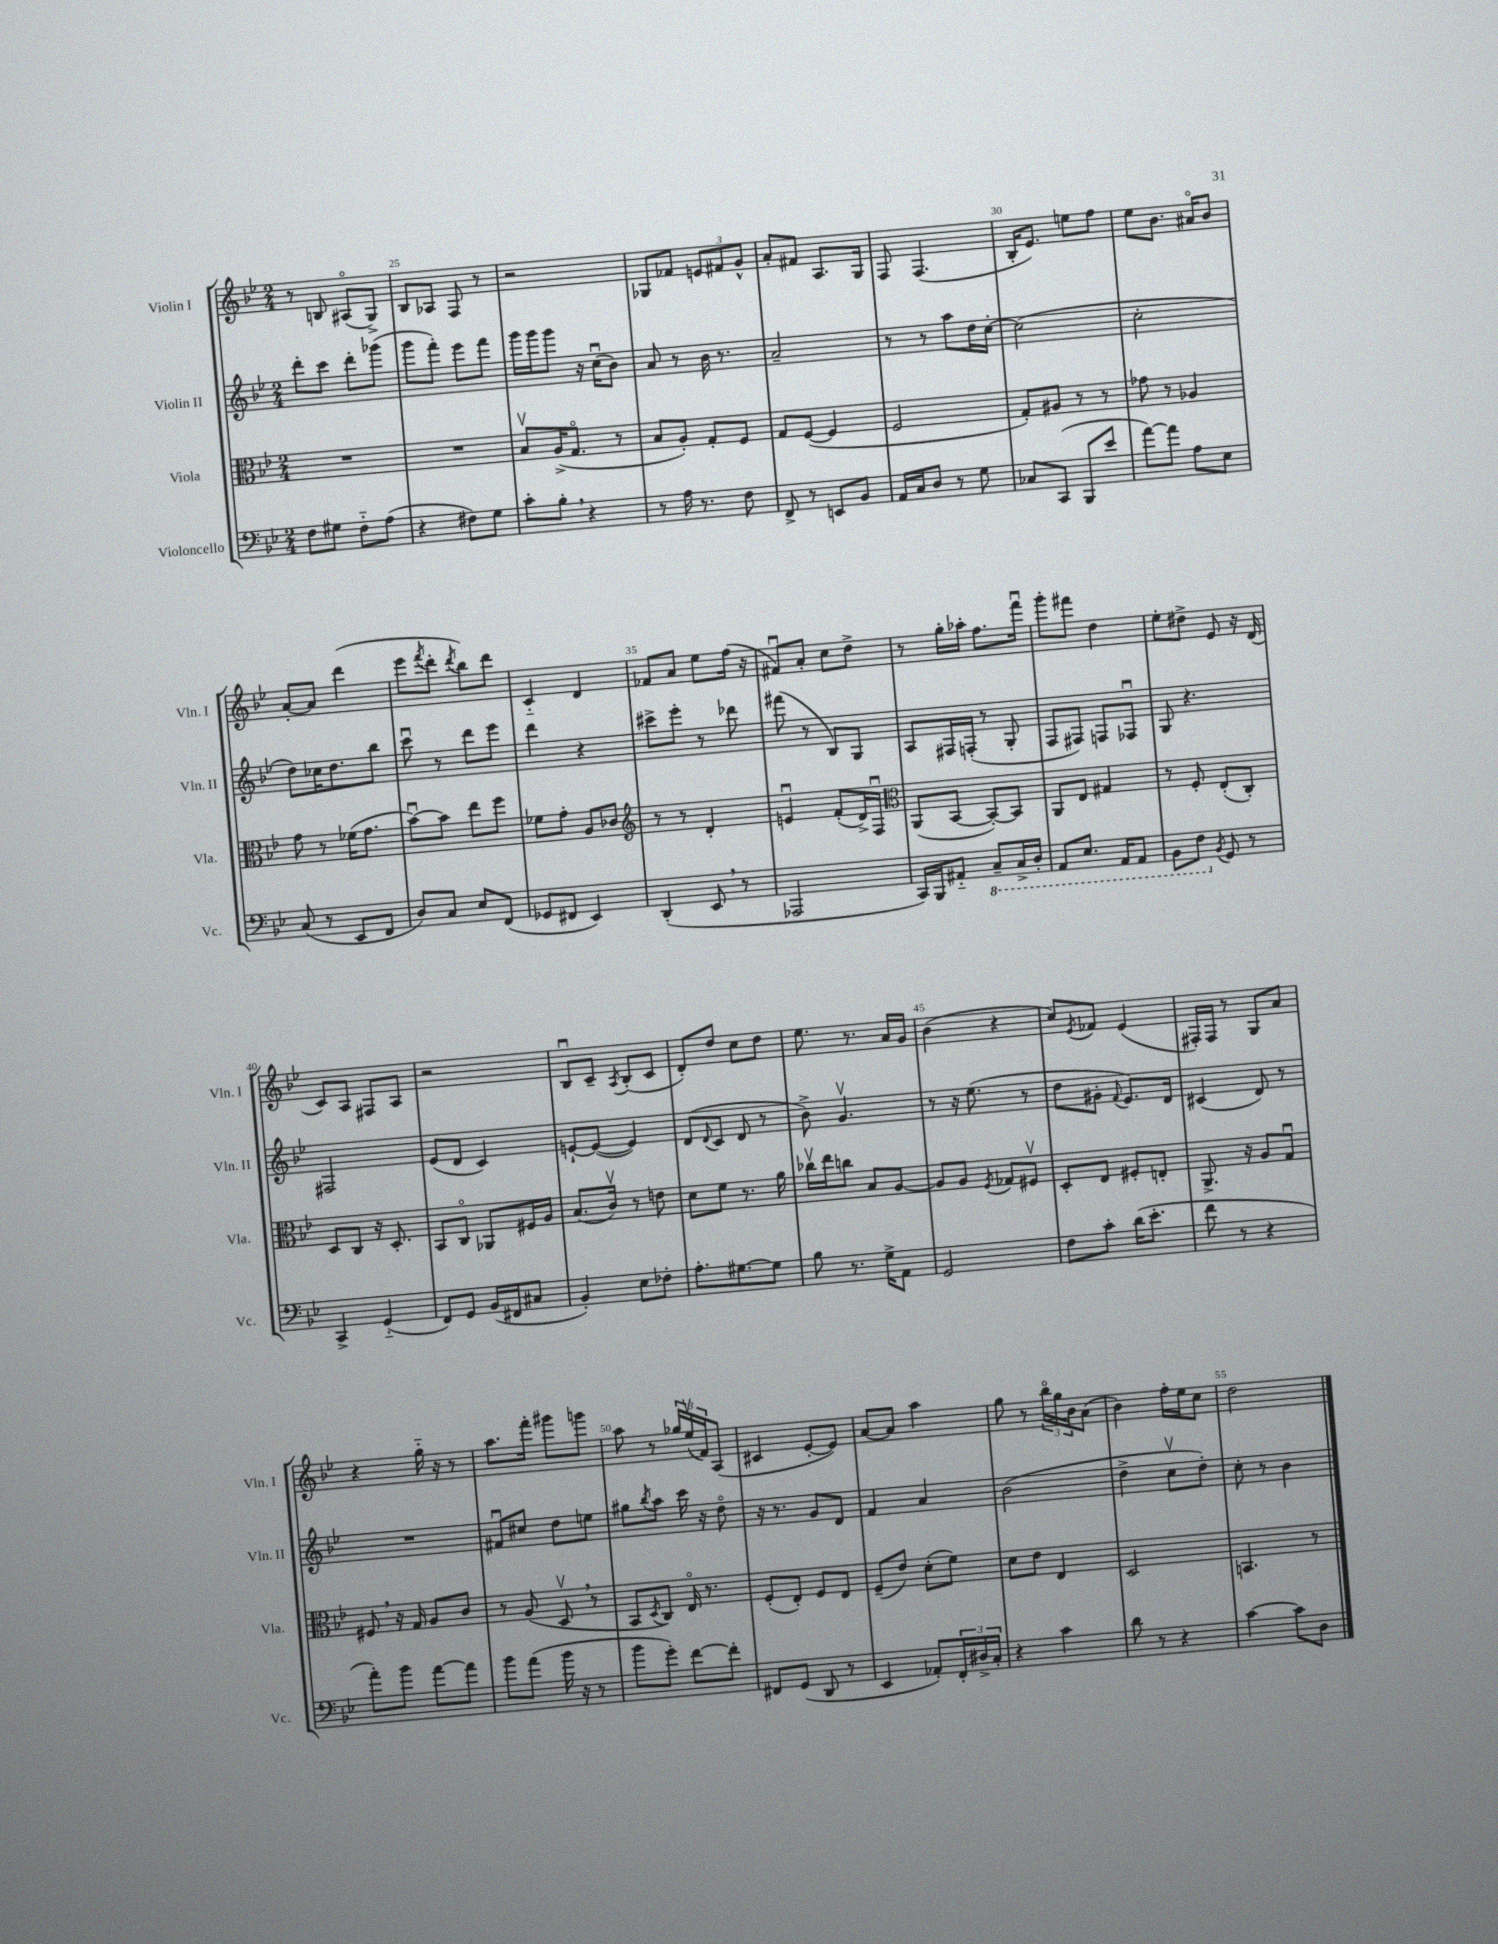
<<
\new StaffGroup <<
\new Staff = "s0" \with { instrumentName = "Violin I" shortInstrumentName = "Vln. I" } {
    \clef treble \key bes \major \numericTimeSignature \time 2/4
    r8 b8 ais8\flageolet( g8->) |
    bes8 aes8 f8 r8 |
    r2 |
    ges8 fes'8 \tuplet 3/2 { e'8 fis'8 g'8-^ } |
    a'8-. fis'8 a8. g16 |
    f8 f4.( |
    bes16-. ees'8.) e''8 f''8 |
    ees''8 bes'8. ais'16\flageolet bes'8 |
    a'8~-. a'8 d'''4( |
    ees'''8 \acciaccatura { f'''8 } d'''8-. \acciaccatura { d'''8 } bes''8) d'''8 |
    c'4-_ d'4 |
    fes'8 a'8 ees''8 f''16( r16 |
    fis'8\downbow) a'8-. c''8 d''8-> |
    r8 g''16-. aes''16-. f''8. f'''16\downbow |
    g'''8-. fis'''8 d''4 |
    ees''8-. dis''8-> ees'8 r16 d'16( |
    c'8) a8 fis8 a8 |
    r2 |
    bes8\downbow c'8-- \acciaccatura { a8 } bes8-.( c'8 |
    d'8-.) d''8 c''8 d''8 |
    ees''8. r8. a'16 g'16 |
    bes'4( r4 |
    c''8) \acciaccatura { ees'8 } fes'8 ees'4( |
    fis16-.) fis16 r8 g8 a'8 |
    r4 g''16-_ r16 r8 |
    a''8. f'''16-. gis'''8 g'''8 |
    a''8 r8 \tuplet 3/2 { ges''16 ees''16\upbow( f'16) } a8( |
    cis'4 ees'8~-. ees'8) |
    a'8~ a'8 a''4 |
    g''8 r8 \tuplet 3/2 { bes''16\flageolet g''16 bes'16 } a'8( |
    bes'4) f''16-. ees''16 c''8 |
    d''2 \bar "|." |
}
\new Staff = "s1" \with { instrumentName = "Violin II" shortInstrumentName = "Vln. II" } {
    \clef treble \key bes \major \numericTimeSignature \time 2/4
    d'''8-. c'''8 d'''8-. ges'''8( |
    g'''8 f'''8-.) ees'''8 f'''8 |
    g'''16 g'''16 g'''8 r16 c''16\downbow( bes'8) |
    a'8 r8 bes'16 r8. |
    a'2-- |
    r8 r8 a''8 d''16 c''16~-. |
    c''2( |
    c''2-. |
    d''8) ces''16 d''8. bes''8 |
    c'''8\downbow r8 d'''8 ees'''8 |
    d'''4 r4 |
    cis'''8-> ees'''8-. r8 des'''8 |
    fis'''8( r8 bes8) g8 |
    a8 fis16 f16-.( r8 g8-. |
    f8 fis8) f8 fes8\downbow |
    g8 r4. |
    fis2 |
    ees'8( d'8 c'4) |
    e'8~-! e'8~( e'4) |
    d'8( \appoggiatura { d'8 } c'8 d'8 r8 |
    bes'8->) g'4.\upbow |
    r8 r16 ees''8.( r8 |
    d''8 gis'8-. \appoggiatura { f'8 } ees'8.) d'16 |
    cis'4( d'8) r8 |
    R2 |
    fis'8\downbow cis''8 d''8 e''8 |
    gis''8 \acciaccatura { bes''8 } a''8 c'''16 r16 d''8\flageolet |
    r16 r8. g'8 d'8 |
    f'4 a'4 |
    bes'2( |
    d''4-> c''8\upbow d''8-.) |
    c''8-. r8 bes'4 \bar "|." |
}
\new Staff = "s2" \with { instrumentName = "Viola" shortInstrumentName = "Vla." } {
    \clef alto \key bes \major \numericTimeSignature \time 2/4
    R2 |
    R2 |
    bes8\upbow a16->( g8.\flageolet r8 |
    bes8 a8-.) g8-. f8 |
    g8 f8~( f4 |
    f2 |
    g8-.) ais8 r8 r8 |
    ges'8 r8 aes4 |
    g'8 r8 fes'16( g'8. |
    bes'8~\downbow) bes'8 ees''8 f''8 |
    fes'8 g'8-. a8 ces'8 |
    \clef treble r8 r8 d'4-. |
    e'4\downbow f'8-.( d'16->) f16\downbow |
    \clef alto a,8( bes,8~ bes,8~-.) bes,8 |
    a,8 ees8 gis4 |
    r8 f8-. ees8-.( c8-.) |
    d8 c8 r16 d8.-. |
    bes,8 c8\flageolet aes,8 fis16 a16 |
    bes8.( c'16\upbow) r8 e'8 |
    d'8 f'8 r8. a'16 |
    ces''16\upbow ees''16 c''8 bes8 a8~ |
    a8 a8 \acciaccatura { f8 } ges8 fis8\upbow |
    d8-. ees8 fis8-. e8-. |
    a,8.-> r16 a8 g8\downbow |
    fis8 \breathe r16 g16 a8 c'8 |
    r8 a8( d8\upbow \breathe r8 |
    bes,8 \acciaccatura { d8 } c8) ees16\flageolet r8. |
    f8-.( ees8-.) f8 ees8 |
    f8--( ees'8) d'8-.( f'8) |
    d'8 ees'8 ees4 |
    d2 |
    b,4. r8 \bar "|." |
}
\new Staff = "s3" \with { instrumentName = "Violoncello" shortInstrumentName = "Vc." } {
    \clef bass \key bes \major \numericTimeSignature \time 2/4
    f8 gis8 f8-_ a8( |
    r4 fis8) g8 |
    c'8-. bes8-. \breathe r4 |
    r8 a16 r8. f8 |
    f,8-> r8 e,8 bes,8 |
    a,16 c16 d8 r8 g8 |
    ces8 c,8( bes,,8 ees'8 |
    a'8~) a'8 a8 ees8 |
    c8( r8 ees,8 f,8 |
    d8) c8 ees8 f,8( |
    ges,8 fis,8 ees,4) |
    d,4-.( ees,8 \breathe r8 |
    aes,,2 |
    c,16) bes,,16 ais,8-_ \ottava #-1 c,8-- c,16-> d,16-. |
    a,,8 ees,8. a,,16 a,,8 |
    bes,,8 f,8 \ottava #0 \acciaccatura { bes,8 } g,8 r8 |
    c,4-> g,4-_( |
    f,8) g,8 bes,16( fis,16 cis8 |
    bes,4-.) ees8 fes8-. |
    a8.-. gis8.~ gis8 |
    bes8 r8. g16-> a,8 |
    g,2 |
    f8 c'8-. d'16( ees'8.-. |
    f'8 r8 r4 |
    a'8-.) bes'8 a'8~ a'8 |
    bes'8 a'8( bes'16 r16 r8 |
    bes'8 g'8-.) f'8~ f'8-. |
    fis,8 g,8( d,8 r8 |
    ees,4 aes,8-.) \tuplet 3/2 { f,16-. dis16-> c16-. } |
    r4 c'4 |
    d'8 r8 r4 |
    c'4~ c'8 d8 \bar "|." |
}
>>
>>
\layout { \context { \Score currentBarNumber = #24 \override BarNumber.break-visibility = ##(#f #t #t) barNumberVisibility = #(every-nth-bar-number-visible 5) } }
